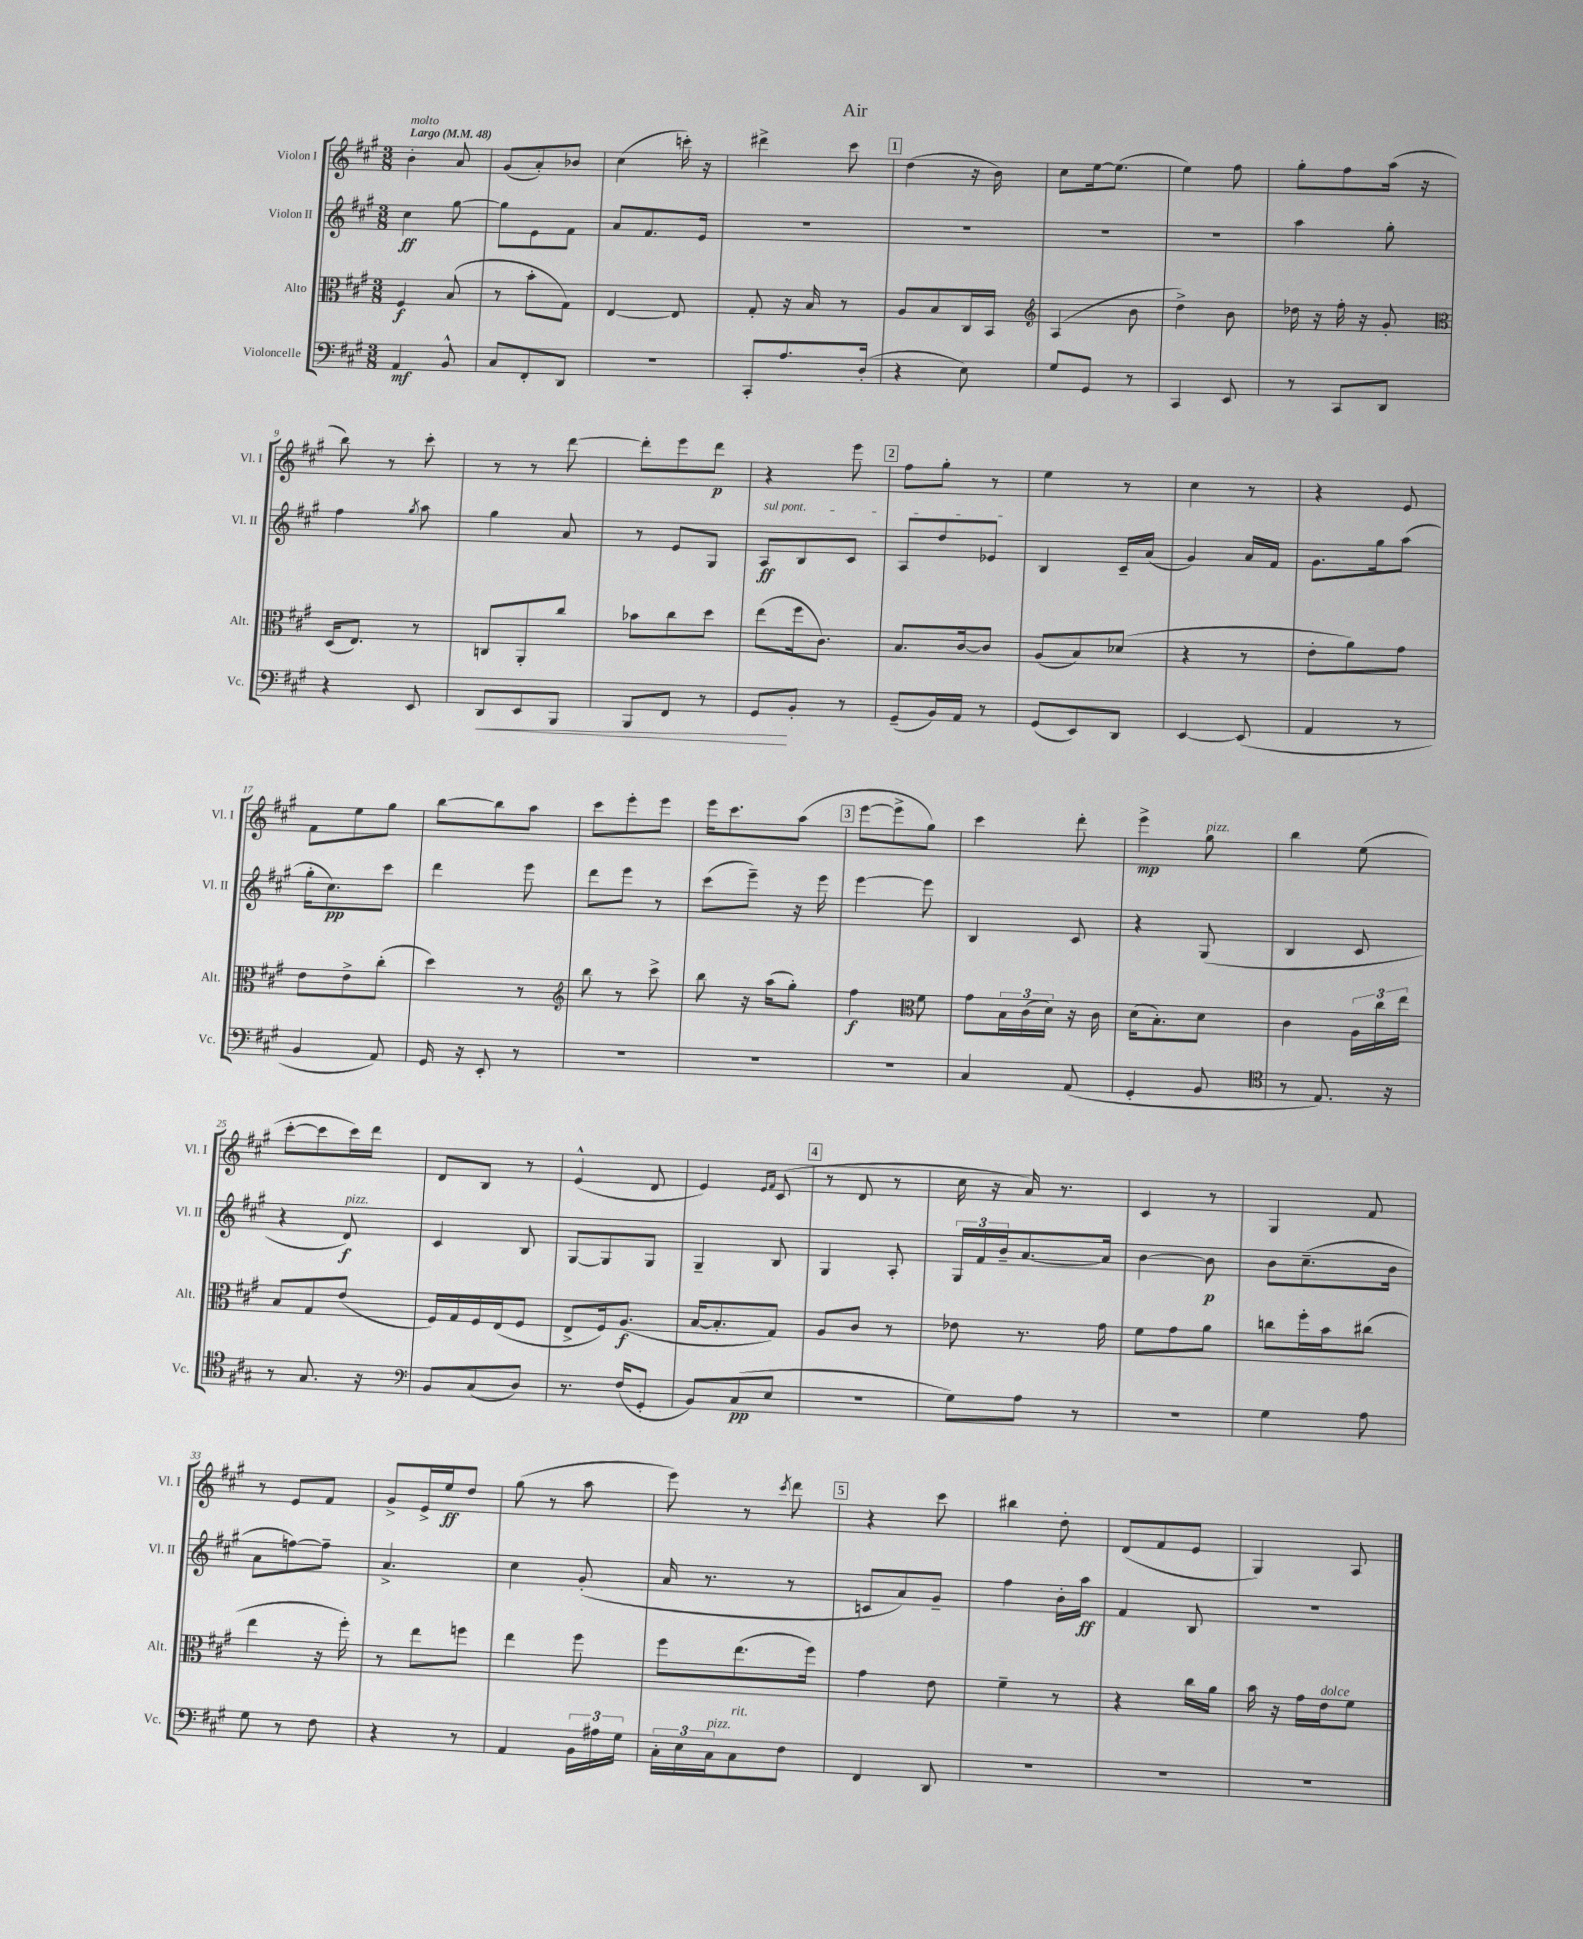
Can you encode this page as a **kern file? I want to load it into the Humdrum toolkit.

**kern	**kern	**kern	**kern
*staff4	*staff3	*staff2	*staff1
*clefF4	*clefC3	*clefG2	*clefG2
*k[f#c#g#]	*k[f#c#g#]	*k[f#c#g#]	*k[f#c#g#]
*M3/8	*M3/8	*M3/8	*M3/8
*MM48	*MM48	*MM48	*MM48
4AA	4F#	4cc#	4b'
8BB^^	(8B	[8gg#	8a
=	=	=	=
8C#	8r	8gg#]	(8g#
8FF#'	8b'	8e	8a')
8DD	8G#)	8f#	8b-
=	=	=	=
4.r	[4E	8a	(4cc#
.	.	8.f#	.
.	8E]	.	16ccc')
.	.	16e	16r
=	=	=	=
8CC#'	8G#'	4.r	4ddd#^
8.A	16r	.	.
.	16B	.	.
.	8r	.	8ccc#
(16D'	.	.	.
=	=	=	=
4r	8A	4.r	(4dd
.	8B	.	.
8E)	16C#	.	16r
.	16BB	.	16b)
=	=	=	=
*	*clefG2	*	*
8G#	(4A	4.r	8cc#
8GG#	.	.	[16ee
.	.	.	(8.ee]
8r	8b	.	.
=	=	=	=
4CC#	4dd^)	4.r	4ee)
8EE	8b	.	8ff#
=	=	=	=
8r	16dd-	4aa	8gg#'
.	16r	.	.
8CC#	16ff#'	.	8ff#
.	16r	.	.
8DD	8g#'	8gg#'	(16aa
.	.	.	16r
=	=	=	=
*	*clefC3	*	*
4r	(16D	4ff#	8bb)
.	8.E)	.	.
.	.	.	8r
.	.	8qgg#	.
8EE	8r	8aa	8ccc#'
=	=	=	=
8DD	8C	4gg#	8r
8EE	8AA'	.	8r
8BBB	8cc#	8a	[8ddd
=	=	=	=
8BBB	8b-	8r	8ddd']
8FF#	8cc#	8e	8eee
8r	8dd	8G#	8ddd
=	=	=	=
8GG#	(8ee	8A	4r
8BB'	16ff#	8B	.
.	8.c#)	.	.
8r	.	8c#	8eee
=	=	=	=
(8GG#~	8.B	8A	8ff#
16BB)	.	8dd	8gg#'
16AA	[16c#	.	.
8r	8c#]	8e-	8r
=	=	=	=
(8GG#	(8A	4B	4ee
8EE)	8B)	.	.
8DD	(8d-	16c#~	8r
.	.	(16a	.
=	=	=	=
[4EE	4r	4g#)	4cc#
(8EE]	8r	16a	8r
.	.	16f#	.
=	=	=	=
4AA	8e'	8.g#	4r
.	8a)	.	.
.	.	16gg#	.
8r	8g#	(8aa	8e
=	=	=	=
4BB	8e	16gg#'	8f#
.	.	8.cc#)	.
.	8e^	.	8ee
8AA)	(8cc#'	8ccc#	8gg#
=	=	=	=
16GG#	4dd)	4ddd	[8bb
16r	.	.	.
8EE'	.	.	8bb]
8r	8r	8eee	8aa
=	=	=	=
*	*clefG2	*	*
4.r	8bb	8ddd	8ccc#
.	8r	8eee	8eee'
.	8ccc#^	8r	8eee
=	=	=	=
4.r	8bb	(8ccc#	16eee
.	.	.	8.ccc#
.	16r	8eee~)	.
.	(16aa	.	.
.	8gg#')	16r	(8aa
.	.	16eee	.
=	=	=	=
4.r	4ff#	[4eee	[8eee
.	.	.	8eee^]
*	*clefC3	*	*
.	8f#	8eee]	8gg#)
=	=	=	=
4C#	8g#	4B	4ccc#
.	24B	.	.
.	(24c#	.	.
.	24d)	.	.
(8AA	16r	8c#	8ddd'
.	16c#	.	.
=	=	=	=
4GG#'	(16d	4r	4eee^
.	8.B')	.	.
8BB	8d	(8G#	8gg#
=	=	=	=
*clefC4	*	*	*
8r	4c#	4B	4bb
8.E)	.	.	.
.	24A	8c#	(8ee
.	24cc#	.	.
16r	.	.	.
.	24ee	.	.
=	=	=	=
8r	8B	4r	[8ccc#'
8.G#	8G#	.	8ccc#]
.	(8e	8d)	16ccc#)
16r	.	.	16ddd
=	=	=	=
*clefF4	*	*	*
8BB	16F#)	4c#	8d
.	16G#	.	.
(8C#	16F#	.	8B
.	(16E	.	.
8D)	8F#	8B	8r
=	=	=	=
8.r	8E^	[8G#	(4e^^
.	16F#)	8G#]	.
(16F#	(8.A	.	.
8GG#'	.	8G#	8d
=	=	=	=
8BB)	[16B	4G#~	4e)
.	8.B']	.	.
(8C#	.	.	.
.	.	.	16qqe
.	.	.	16qqf#
8E	8G#)	8B	(8c#
=	=	=	=
4.r	8A	4G#	8r
.	8c#	.	8d
.	8r	8A'	8r
=	=	=	=
8G#)	8e-	24G#	16cc#
.	.	24f#	.
.	.	.	16r
.	.	24b~	.
8A	8.r	[8.a	16a)
.	.	.	8.r
8r	.	.	.
.	16g#	16a]	.
=	=	=	=
4.r	8f#	[4b	4c#
.	8g#	.	.
.	8a	8b]	8r
=	=	=	=
4G#	8cc	8b	4G#
.	16ff#'	(8.cc#~	.
.	16b	.	.
8A	(8cc#	.	8f#
.	.	16b	.
=	=	=	=
8G#	4ee	8a	8r
8r	.	[8ff)	8e
8F#	16r	8ff~]	8f#
.	16ff#')	.	.
=	=	=	=
4r	8r	4.a^	8g#^
.	8ee	.	16e^
.	.	.	16ee
8r	8ff	.	8dd
=	=	=	=
4AA	4ee	4cc#	(8gg#
.	.	.	8r
24BB	8ff#	(8g#'	8aa
24A#	.	.	.
24G#	.	.	.
=	=	=	=
24C#'	8ff#	16a	8eee)
24E	.	.	.
.	.	8.r	.
24C#	.	.	.
8C#	(8.ee	.	8r
.	.	.	8qccc#
8F#	.	8r	8ddd
.	16ff#)	.	.
=	=	=	=
4FF#	4g#	8c	4r
.	.	8a)	.
8DD	8e	8g#~	8ccc#
=	=	=	=
4.r	4f#~	4ff#	4bb#
.	8r	16b'	8dd'
.	.	16aa	.
=	=	=	=
4.r	4r	4f#	(8d
.	.	.	8f#
.	16cc#	8B	8e
.	16a	.	.
=	=	=	=
4.r	16b	4.r	4G#)
.	16r	.	.
.	16g#	.	.
.	16e	.	.
.	8f#	.	8A
==	==	==	==
*-	*-	*-	*-
